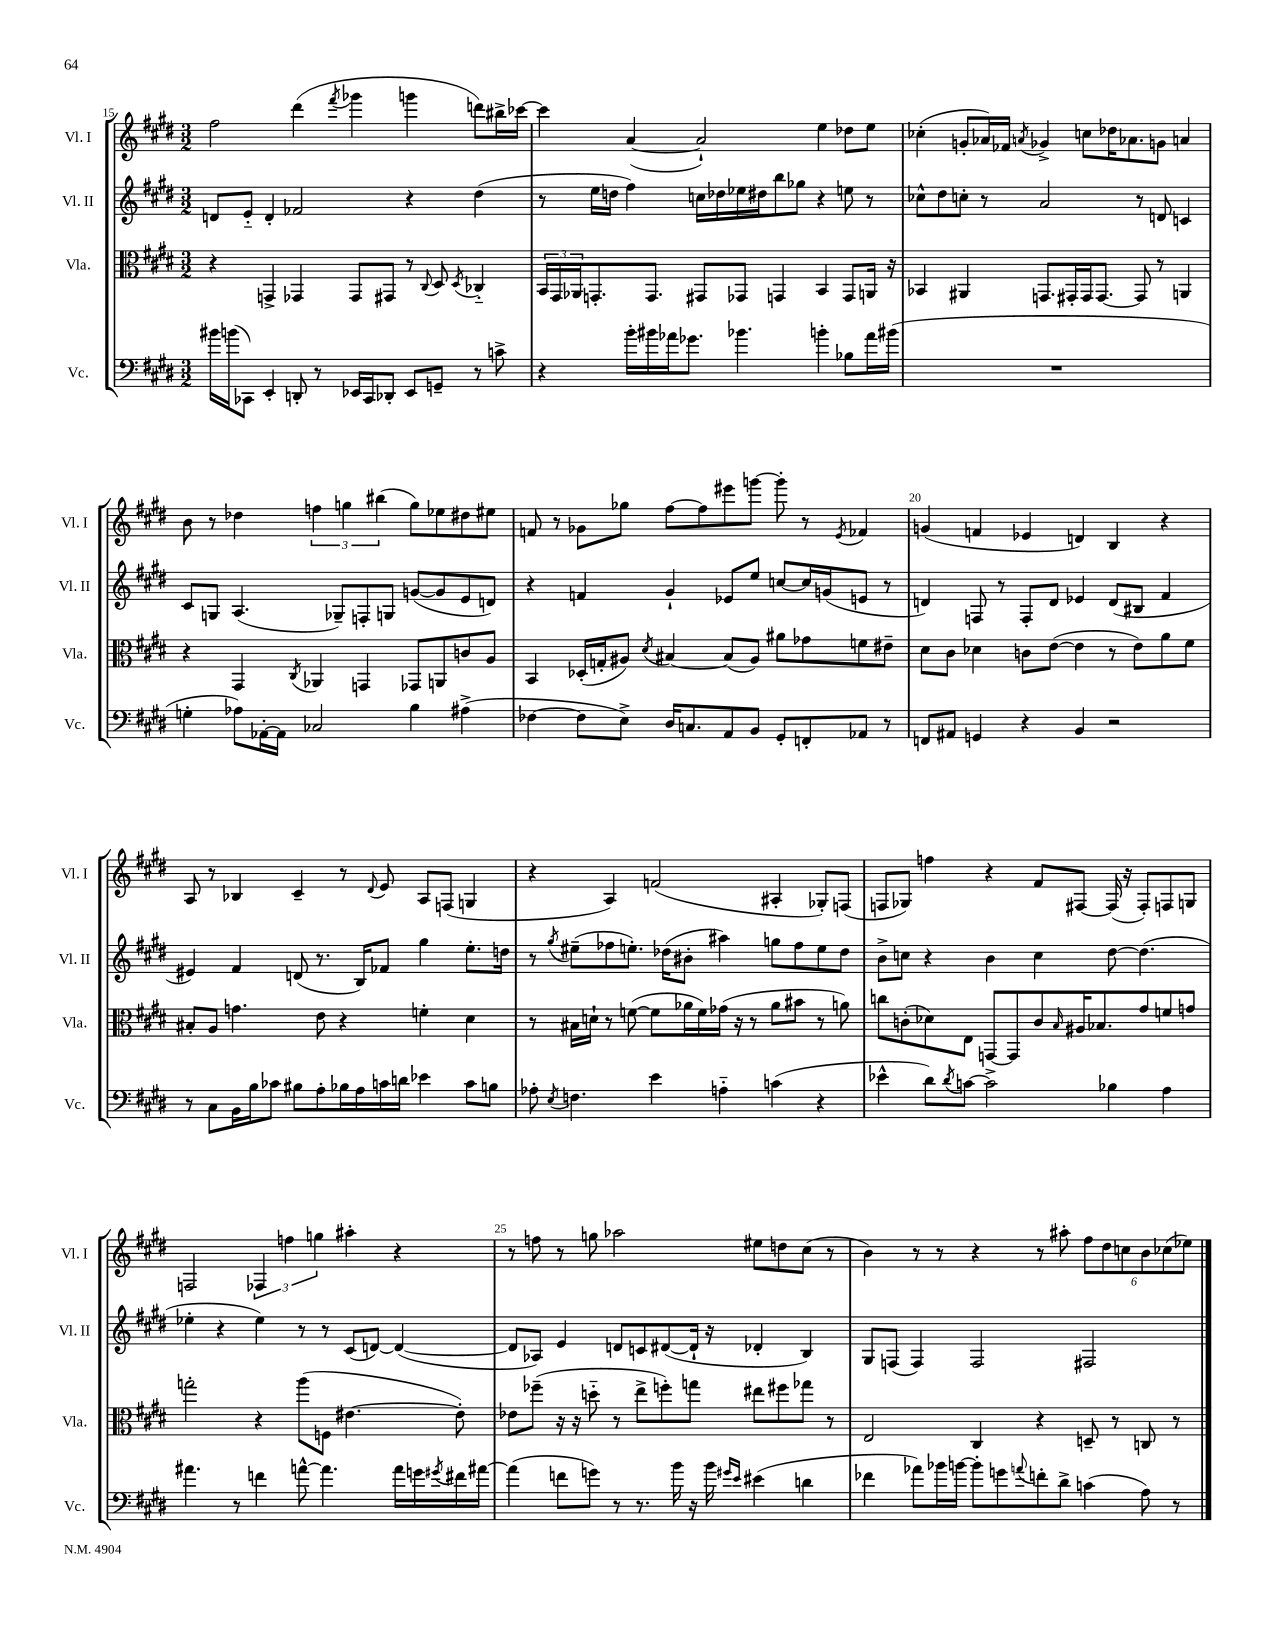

**kern	**kern	**kern	**kern
*staff4	*staff3	*staff2	*staff1
*clefF4	*clefC3	*clefG2	*clefG2
*k[f#c#g#d#]	*k[f#c#g#d#]	*k[f#c#g#d#]	*k[f#c#g#d#]
*M3/2	*M3/2	*M3/2	*M3/2
16b#\LL	4r	8d/L	2ff#\
(16b\J	.	.	.
8CC-\J)	.	8e'~/J	.
4EE'/	4GG^/	4d'/	.
8DD'/	4GG-/	2f-/	(4ddd#\
8r	.	.	.
.	.	.	8qfff#/
16EE-/LL	8GG-/L	.	4ggg-\
16CC-/J	.	.	.
8DD-'/J	8GG#/J	.	.
8EE-/L	8r	4r	4ggg\
.	8qqC#/	.	.
8GG~/J	8D#/	.	.
.	8qD#/	.	.
8r	4C-'~/	(4dd#\	8ddd\L)
8c^\	.	.	16bb#^\L
.	.	.	[16ccc-\JJ
=	=	=	=
4r	24BB/LL	8r	4ccc-\]
.	24GG#/	.	.
.	24AA-/J	.	.
.	8.GG'/	16ee\LL	.
.	.	16dd\JJ	.
16b'\LL	.	4ff#\)	([4a/
16b#\	8.GG/J	.	.
16a-\J	.	.	.
8.g-\J	.	.	.
.	8GG#/L	16cc\LL	2a`/])
.	.	16dd-\	.
4.b-\	8GG-/J	16ee-\	.
.	.	16dd#\J	.
.	4GG/	8bb\	.
.	.	8gg-\J	.
4b'\	4BB/	4r	4ee\
8B-\L	8GG/L	8ee\	8dd-\L
16a-\L	16AA/Jk	8r	8ee\J
(16b#\JJ	16r	.	.
=	=	=	=
1.r	4BB-/	8cc-^^\L	(4cc-'\
.	.	8dd#\	.
.	4AA#/	8cc'\J	8g'/L
.	.	8r	16a-/L)
.	.	.	16f-/JJ
.	.	.	8qa/
.	8.GG/L	2a/	4g-^/
.	16GG#'/L	.	.
.	16GG#/J	.	8cc\L
.	[8.GG#/J	.	.
.	.	.	16dd-\K
.	.	.	8.a-\
.	8GG#/]	8r	.
.	8r	8d/	8g\J
.	4AA/	4c/	4a/
=	=	=	=
4G'\	4r	8c#/L	8b\
.	.	8G/J	8r
8A-\L)	4GG#/	(4.A/	4dd-\
[16AA-'\L	.	.	.
16AA-\]JJ	.	.	.
.	8qC#/	.	.
2C-/	4AA-/	.	6ff\
.	.	8G-~/L)	.
.	.	.	6gg\
.	4GG/	8F'/	.
.	.	.	(6bb#\
.	.	8G/J	.
4B\	8GG-/L	([8g/L	8gg\L)
.	8AA/	8g/]	8ee-\
(4A#^\	8c/	8e/	8dd#\
.	8A/J	8d/J)	8ee#\J
=	=	=	=
[4F-\	4BB/	4r	8f/
.	.	.	8r
8F-\]L	(16D-'/LL	4f/	8g-\L
.	16G'/J	.	.
8E^\J)	8A#/J)	.	8gg-\J
.	8qd#/	.	.
16D#/LK	[4B#/	4g#`/	[8ff#\L
8.C/	.	.	.
.	.	.	8ff#\]
8AA/	(8B#/]L	8e-/L	8eee#\
8BB/J	8A#/J)	8ee/J	[8ggg\J
8GG#'/L	8a#\L	[8cc/L	8ggg'\]
8FF'/	8g-\	16cc/]L	8r
.	.	(16g/J	.
.	.	.	8qe/
8AA-/J	8f\	8e/J	4f-/
8r	8e#~\J	8r	.
=	=	=	=
8FF/L	8d#\L	4d/)	(4g/
8AA#/J	8c#\J	.	.
4GG/	4d-\	8F/	4f/
.	.	8r	.
4r	8c\L	8F'/L	4e-/
.	([8e\J	8d/J	.
4BB/	4e\]	4e-/	4d/)
2r	8r	(8d/L	4B/
.	8e\L)	8B#/J	.
.	8a\	4f#/	4r
.	8f#\J	.	.
=	=	=	=
8r	8B#'/L	4e#/)	8A/
8C#\L	8A/J	.	8r
16BB\L	4.g\	4f#/	4B-/
16B\J	.	.	.
8c-\J	.	.	.
8B#\L	.	(8d/	4c#~/
8A'\	8e\	8.r	.
16B-\L	4r	.	8r
16A\	.	16B/LK)	.
.	.	.	8qqd#/
16c\	.	8f-/J	8e/
16d\JJ	.	.	.
4e-\	4f'\	4gg#\	8A/L
.	.	.	(8F/J
8c\L	4d#\	8.ee'\L	4G/
8B\J	.	.	.
.	.	16dd\Jk	.
=	=	=	=
8A-'\	8r	8r	4r
8qE/	.	8qgg#/	.
4.F\	16B#\LL	(8ee#~\L	.
.	16d`\JJ	.	.
.	8r	8ff-\	4A/)
.	([8f\	8.ee'\J)	.
4e\	8f\]L	.	(2f/
.	.	(16dd-\LK	.
.	16a-\L	8b#'\J	.
.	16f\)	.	.
4A'~\	(16g-\JJ	4aa#\)	.
.	16r	.	.
.	8r	.	.
(4c\	8a-\L	8gg\L	4A#'/
.	8b#\J	8ff-\	.
4r	8r	8ee\	8G-'/L)
.	8a\)	8dd-\J	(8F/J
=	=	=	=
4e-^^\	8cc\L	8b^\L	8F/L
.	(8c'\	8cc\J	8G-/J)
8d#\L)	8d-\)	4r	4ff\
8qd#/	.	.	.
[8c\J	8E\J	.	.
2c^\]	[8GG/L	4b\	4r
.	8GG/]	.	.
.	8c/	4cc\	8f#/L
.	16qqB/	.	.
.	16A#/K	.	[8F#/J
.	8.B-/	.	.
4B-\	.	[8dd#\	(16F#/]
.	.	.	16r
.	8g#/	(4.dd#\]	8F#'/L)
4A\	8f/	.	8F/
.	8g/J	.	8G/J
=	=	=	=
4.a#\	2gg'\	4ee-'\	2F/
.	.	4r	.
8r	.	.	.
4f\	4r	4ee-\)	6F-/
.	.	.	6ff\
[8a^^\	(8aa\L	8r	.
.	.	.	6gg\
4.a\]	8F\J	8r	.
.	[4.e#\	(8c#/L	4aa#'\
.	.	[8d/J)	.
16a\LL	.	(4d/_	4r
16g\	.	.	.
8qg#/	.	.	.
16f#\	8e#'\])	.	.
[16a#\JJ	.	.	.
=	=	=	=
(4a#\]	8e-\L	8d/]L	8r
.	(8ff-~\J	8A-/J)	8ff\
8f\L	16r	4e/	8r
.	16r	.	.
8g\J)	8dd'~\	.	8gg\
8r	8r	8d/L	2aa-\
8.r	8ee^\L	8c/	.
.	8ff'\)	([8d#/	.
16b\	.	.	.
16r	8gg\J	16d#`/]Jk	.
16b\	.	16r	.
16qqg#/LL	.	.	.
16qqe/JJ	.	.	.
(4e#\	8ee#\L	4d-'/	8ee#\L
.	8ff#\	.	8dd\
4d\	8gg-\J	4B/)	(8cc#\J
.	8r	.	8r
=	=	=	=
4f-\	2E/	8G#/L	4b\)
.	.	(8F/J	.
8a-\L)	.	4F/)	8r
16b-\L	.	.	8r
[16b\JJ	.	.	.
8b'\]L	4C#/	2F/	4r
8g\	.	.	.
8qqa/	.	.	.
8f'\	4r	.	8r
8d#^\J	.	.	8aa#'\
(4c\	8D~/	2F#/	12ff#\L
.	.	.	12dd#\
.	8r	.	.
.	.	.	12cc\
8A\)	8C/	.	12b\
.	.	.	(12cc-\
8r	8r	.	.
.	.	.	12ee-\J)
==	==	==	==
*-	*-	*-	*-
